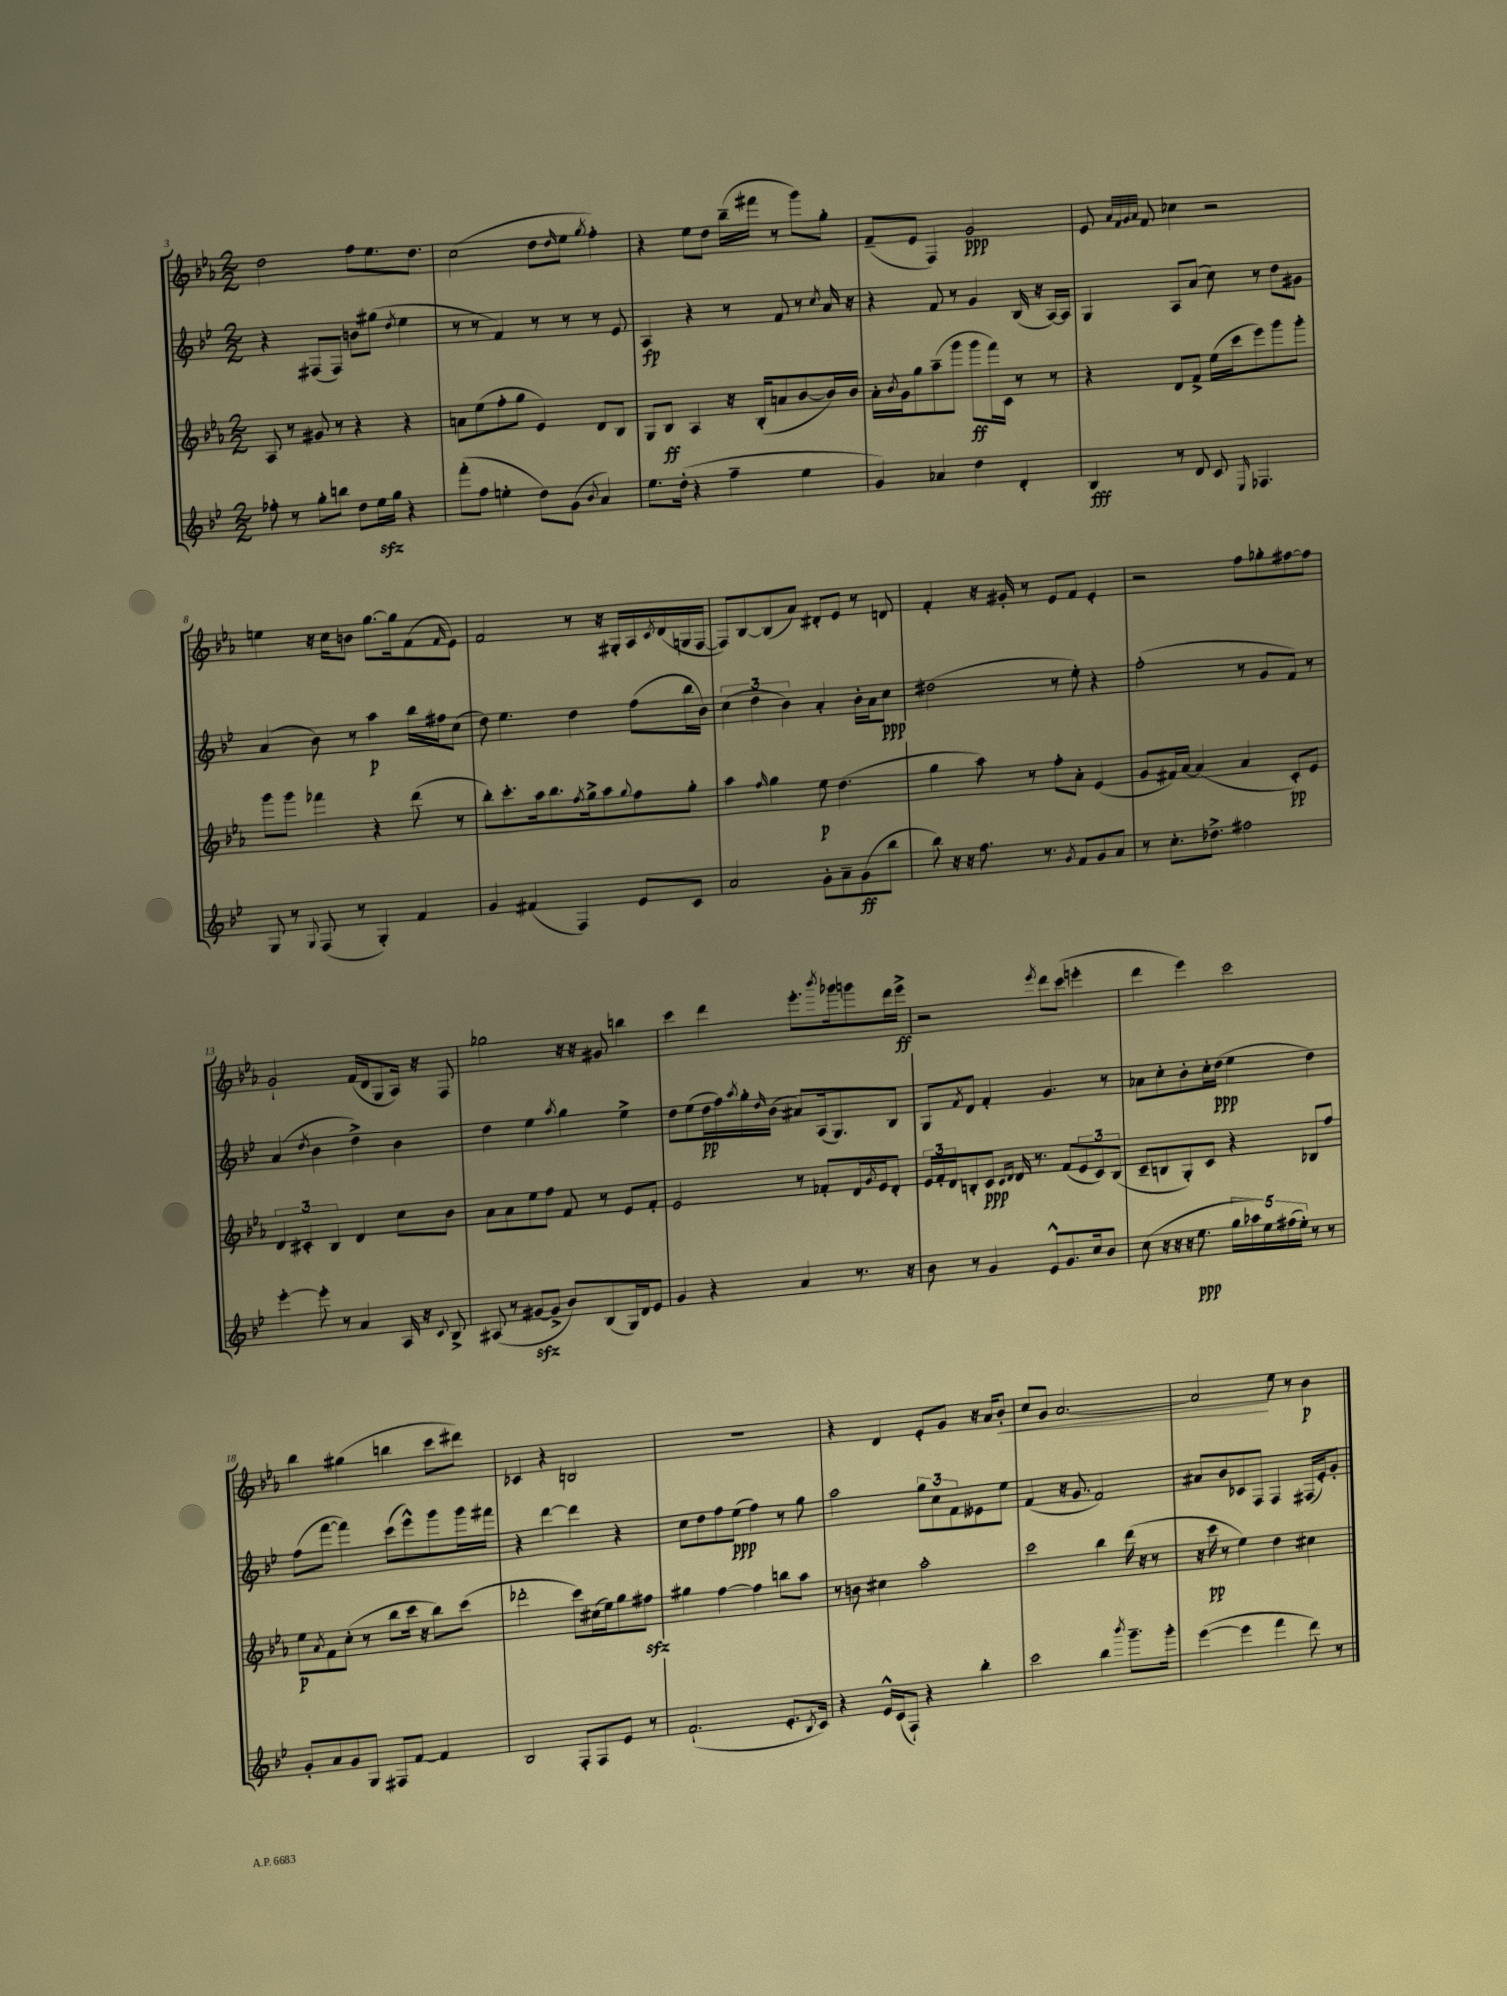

**kern	**dynam	**kern	**dynam	**kern	**dynam	**kern	**dynam
*part4	*part4	*part3	*part3	*part2	*part2	*part1	*part1
*staff4	*staff4	*staff3	*staff3	*staff2	*staff2	*staff1	*staff1
*clefG2	*	*clefG2	*	*clefG2	*	*clefG2	*
*k[b-e-]	*	*k[b-e-a-]	*	*k[b-e-]	*	*k[b-e-a-]	*
*M2/2	*	*M2/2	*	*M2/2	*	*M2/2	*
=3	=3	=3	=3	=3	=3	=3	=3
8ff-X'\	.	8A-/	.	4r	.	2dd\	.
8r	.	8r	.	.	.	.	.
8gg'\L	.	8g#X/	.	(8F#X/L	.	.	.
8bbn\J	.	8r	.	8F#/J)	.	.	.
8dd\L	.	4r	.	8bn\L	.	8ff\L	.
16ee-zz\L	.	.	.	(8gg#X\J	.	8.ee-\	.
16gg\JJ	.	.	.	.	.	.	.
.	.	.	.	8qdd/	.	.	.
4r	.	4r	.	4ee-\	.	.	.
.	.	.	.	.	.	8.dd\J	.
=4	=4	=4	=4	=4	=4	=4	=4
(8fff'\L	.	8an\L	.	8r	.	(2cc\	.
8ff\J	.	(8ee-\	.	8r	.	.	.
4een'\	.	8ff'\	.	4f/)	.	.	.
.	.	8gg\J	.	.	.	.	.
8dd\L)	.	4e-/)	.	8r	.	8dd\L	.
.	.	.	.	.	.	16qqdd/	.
(8g\J	.	.	.	8r	.	8ee-\J	.
8qqb-/	.	.	.	.	.	8qgg/	.
4a/)	.	8d/L	.	8r	.	4ff'\)	.
.	.	8B-/J	.	8e-/	.	.	.
=5	=5	=5	=5	=5	=5	=5	=5
8.ee-\L	.	8G/L	.	4A/	fp	4r	.
.	.	8B-/J	ff	.	.	.	.
(16dd'\Jk	.	.	.	.	.	.	.
4r	.	4A-/	.	4r	.	8ee-\L	.
.	.	.	.	.	.	8dd\J	.
4ff~\	.	16r	.	8r	.	(16bb-~\LL	.
.	.	(16B-'/KL	.	.	.	16fff#X\JJ	.
.	.	8an/	.	8f/	.	8r	.
4ee-\	.	[8b-/	.	8r	.	8ggg\L)	.
.	.	.	.	8qcc/	.	.	.
.	.	16b-/L])	.	16a/	.	8gg'\J	.
.	.	16b-/JJ	.	16r	.	.	.
=6	=6	=6	=6	=6	=6	=6	=6
4g/)	.	16a-'\LL	.	4r	.	(8f~/L	.
.	.	8qb-/	.	.	.	.	.
.	.	16g\J	.	.	.	.	.
.	.	8gg\	.	.	.	8e-/J	.
4a-X/	.	(8aa-~\	.	8f/	.	4F/)	.
.	.	8ggg\J	.	8r	.	.	.
4dd\	.	8ggg\L	ff	4g/	.	2g/	ppp
.	.	16fff\L)	.	.	.	.	.
.	.	16c\JJ	.	.	.	.	.
4d'/	.	8r	.	(16B-/	.	.	.
.	.	.	.	16r	.	.	.
.	.	8r	.	[16A/LL)	.	.	.
.	.	.	.	16A/JJ]	.	.	.
=7	=7	=7	=7	=7	=7	=7	=7
4B-/	fff	4r	.	4G/	.	8e-/	.
.	.	.	.	.	.	32qqa-/LLL	.
.	.	.	.	.	.	32qqf/	.
.	.	.	.	.	.	32qqg/	.
.	.	.	.	.	.	32qqa-/JJJ	.
.	.	.	.	.	.	8f/	.
8r	.	8d/L	.	8A/L	.	4cc-X\	.
8d/	.	8f^/J	.	(8a/J	.	.	.
8c/	.	(16ee-\LL	.	8cc\)	.	2r	.
.	.	16ccc\J	.	.	.	.	.
16qqE-/	.	.	.	.	.	.	.
4.F-X/	.	8eee-\)	.	8r	.	.	.
.	.	8ggg\	.	8dd\L	.	.	.
.	.	8ggg'\J	.	8g#X\J	.	.	.
!!LO:LB:g=z
=8	=8	=8	=8	=8	=8	=8	=8
8G/	.	8ggg\L	.	(4a/	.	4een\	.
8r	.	8ggg\J	.	.	.	.	.
8qqG/	.	.	.	.	.	.	.
(8F/	.	4fff-X\	.	8b-\)	.	16r	.
.	.	.	.	.	.	16cc\KL	.
8r	.	.	.	8r	.	8bn\J	.
4G'/)	.	4r	.	4aa\	p	[8.gg\L	.
.	.	.	.	.	.	16gg\k]	.
4f/	.	(8ddd\	.	16bb-\LL	.	(8f\	.
.	.	.	.	16ff#X\J	.	.	.
.	.	.	.	.	.	16qqf/	.
.	.	8r	.	(8cc\J	.	8e-\J)	.
=9	=9	=9	=9	=9	=9	=9	=9
4g/	.	8bb-'\L)	.	8dd\)	.	2f/	.
.	.	8.ccc'\	.	4.ee-\	.	.	.
(4f#X/	.	.	.	.	.	.	.
.	.	16aa-\k	.	.	.	.	.
.	.	8.bb-\	.	.	.	.	.
4F/)	.	.	.	4dd\	.	8r	.
.	.	8qff/	.	.	.	.	.
.	.	16gg^\k	.	.	.	.	.
.	.	8aa-\	.	.	.	16r	.
.	.	.	.	.	.	16G#X'/LL	.
.	.	8qqgg/	.	.	.	.	.
8e-/L	.	8ff\	.	(8ff\L	.	16A-/	.
.	.	.	.	.	.	8qc/	.
.	.	.	.	.	.	(16d/	.
8c/J	.	8gg'\J	.	16bb-\L	.	16Gn/	.
.	.	.	.	16b-\JJ)	.	[16F/JJ	.
=10	=10	=10	=10	=10	=10	=10	=10
2a/	.	4aa-\	.	(6cc\	.	8F/L])	.
.	.	.	.	.	.	[8B-/	.
.	.	.	.	6dd\	.	.	.
.	.	16qqff/	.	.	.	.	.
.	.	4gg\	.	.	.	(8B-/]	.
.	.	.	.	6b-\)	.	.	.
.	.	.	.	.	.	8a-/J)	.
8g'\L	.	8ee-\	p	4a'/	.	8d#X'/L	.
8a~\	.	(4.dd\	.	.	.	8e-/J	.
(8g\	ff	.	.	16b-'\LL	.	8r	.
.	.	.	.	16a\J	.	.	.
8bb-\J	.	.	.	8cc\J	ppp	8dn/	.
=11	=11	=11	=11	=11	=11	=11	=11
8bb-\)	.	4gg\	.	(2dd#X\	.	4f'/	.
16r	.	.	.	.	.	.	.
16r	.	.	.	.	.	.	.
8.ff\	.	8aa-\)	.	.	.	16r	.
.	.	.	.	.	.	16g#X'/	.
.	.	8r	.	.	.	8r	.
8.r	.	.	.	.	.	.	.
.	.	8ff'\L	.	8r	.	8e-/L	.
8qg/	.	.	.	.	.	.	.
8f/L	.	8a-'\J	.	8ee-'\)	.	8f/J	.
8g/	.	(4e-/	.	4r	.	4e-'/	.
8a/J	.	.	.	.	.	.	.
=12	=12	=12	=12	=12	=12	=12	=12
8r	.	8g/L	.	(2ff'\	.	2r	.
8.cc'\L	.	16f#X/L)	.	.	.	.	.
.	.	[16a-/JJ	.	.	.	.	.
.	.	(4a-/]	.	.	.	.	.
8.dd-X^\J	.	.	.	.	.	.	.
2ff#X\	.	4a-/	.	8r	.	8ff\L	.
.	.	.	.	8g/L	.	8gg-X'\	.
.	.	8c'/L)	pp	8f/J)	.	[8ff#X\	.
.	.	8e-/J	.	8r	.	8ff#\J]	.
!!LO:LB:g=z
=13	=13	=13	=13	=13	=13	=13	=13
[4eee-'\	.	6d/	.	(4a/	.	2g`/	.
.	.	6c#X'/	.	.	.	.	.
.	.	.	.	8qdd/	.	.	.
8eee-'\]	.	.	.	4b-\	.	.	.
.	.	6B-/	.	.	.	.	.
8r	.	.	.	.	.	.	.
4a/	.	4d/	.	4dd^\)	.	(16f/LL	.
.	.	.	.	.	.	16d/J	.
.	.	.	.	.	.	8G/	.
16A/	.	8cc\L	.	4b-\	.	16A-/Jk)	.
16r	.	.	.	.	.	16r	.
8qqc/	.	.	.	.	.	.	.
8B-^/	.	8b-\J	.	.	.	8F/	.
=14	=14	=14	=14	=14	=14	=14	=14
(8A#X/	.	8a-\L	.	4dd\	.	2gg-X\	.
8r	.	8a-\	.	.	.	.	.
[8g#Xzz/L	.	8ee-\	.	4ee-\	.	.	.
8g#^/J]	.	8ff\J	.	.	.	.	.
.	.	.	.	8qaa/	.	.	.
8b-/L)	.	8f/	.	4gg\	.	16r	.
.	.	.	.	.	.	16r	.
(8B-/	.	8r	.	.	.	8g#X/	.
16G/L)	.	8e-/L	.	4ee-^\	.	4bbn\	.
16d/J	.	.	.	.	.	.	.
8e-/J	.	8f'/J	.	.	.	.	.
=15	=15	=15	=15	=15	=15	=15	=15
4g/	.	2e-/	.	8dd\L	.	4ccc\	.
.	.	.	.	(8ee-\	.	.	.
4r	.	.	.	16dd\L	pp	4ddd\	.
.	.	.	.	16ff\)	.	.	.
.	.	.	.	8qaa/	.	.	.
.	.	.	.	16gg'\	.	.	.
.	.	.	.	16qqdd/	.	.	.
.	.	.	.	(16b-\JJ	.	.	.
4a/	.	8r	.	8a#X/L)	.	8.eee-'\L	.
.	.	8f-X'/L	.	(16A/k	.	.	.
.	.	.	.	.	.	8qbbb-/	.
.	.	.	.	8.G/)	.	16ggg-X\k	.
8.r	.	16d/L	.	.	.	8gggn\	.
.	.	8qg/	.	.	.	.	.
.	.	16e-/J	.	.	.	.	.
.	.	8d'/J	.	8B-/J	.	16ddd\L	.
16r	.	.	.	.	.	16eee-^\JJ	ff
=16	=16	=16	=16	=16	=16	=16	=16
8b-\	.	24e-/LL	.	8G/L	.	2r	.
.	.	24f'/	.	.	.	.	.
.	.	24d/J	.	.	.	.	.
.	.	.	.	8qf/	.	.	.
8r	.	8Bn'/	.	8d/J	.	.	.
4g/	.	8c/J	ppp	4f'/	.	.	.
.	.	16qqc/LL	.	.	.	.	.
.	.	16qqd/JJ	.	.	.	.	.
.	.	16d/	.	.	.	.	.
.	.	8.r	.	.	.	.	.
.	.	.	.	.	.	8qeee-/	.
8e-^^/L	.	.	.	4.g/	.	8ddd\L	.
8.g/	.	(8f/L	.	.	.	(8ccc\J	.
.	.	12e-/	.	.	.	4eeen'\	.
16cc/k	.	.	.	.	.	.	.
.	.	12c/)	.	.	.	.	.
8b-/J	.	.	.	8r	.	.	.
.	.	(12B/J	.	.	.	.	.
=17	=17	=17	=17	=17	=17	=17	=17
(8cc\	.	8c~/L	.	8a-X\L	.	4ddd\	.
16r	.	8Bn/	.	8cc'\	.	.	.
16r	.	.	.	.	.	.	.
16r	.	8G'/)	.	8b-'\	.	4eee-\)	.
8.ee-\	ppp	.	.	.	.	.	.
.	.	8c/J	.	16cc'\L	.	.	.
.	.	.	.	(16dd\JJ	ppp	.	.
20gg\LL	.	4r	.	4ee-\	.	2ccc\	.
20aa-X\)	.	.	.	.	.	.	.
20ee-\	.	.	.	.	.	.	.
(20ff#X\	.	.	.	.	.	.	.
20ee-'\JJ)	.	.	.	.	.	.	.
8r	.	8B-X/L	.	4dd\)	.	.	.
8r	.	8ff/J	.	.	.	.	.
!!LO:LB:g=z
=18	=18	=18	=18	=18	=18	=18	=18
8g'/L	.	8ee-\L	p	(8ff\L	.	4bb-\	.
.	.	8qa-/	.	.	.	.	.
8a/	.	8f\	.	[8fff\J	.	.	.
8g/	.	(8cc'\J	.	4fff\])	.	(4gg#X\	.
8G/J	.	8r	.	.	.	.	.
8F#X/L	.	8bb-\L	.	(8ccc\L	.	4bbn\	.
[8f/J	.	16ccc\Jk	.	8eee-^^\)	.	.	.
.	.	16r	.	.	.	.	.
4f/]	.	8bb-\L)	.	8ggg\	.	8ccc\L	.
.	.	(8ccc\J	.	16ggg\L	.	8ddd#X\J)	.
.	.	.	.	16fff#X\JJ	.	.	.
=19	=19	=19	=19	=19	=19	=19	=19
2B-/	.	2ddd-X'\	.	4r	.	4c-X/	.
.	.	.	.	[4ddd\	.	4r	.
8F'/L	.	8ccc\L)	.	4ddd\]	.	2Bn/	.
8F/	.	(16cc#X\L	.	.	.	.	.
.	.	16ee-\J)	.	.	.	.	.
8e-/J	.	8gg\	.	4r	.	.	.
8r	.	8ff#Xzz\J	.	.	.	.	.
=20	=20	=20	=20	=20	=20	=20	=20
(2.f`/	.	4gg#X\	.	8cc\L	.	1r	.
.	.	.	.	8dd\	.	.	.
.	.	[4ff\	.	8ff\	.	.	.
.	.	.	.	(8ee-\J	ppp	.	.
.	.	4ff\]	.	4ff\)	.	.	.
8.e-'/L	.	8bbn\L	.	8r	.	.	.
.	.	8aa-\J	.	8gg\	.	.	.
8qB-/	.	.	.	.	.	.	.
16c/Jk)	.	.	.	.	.	.	.
=21	=21	=21	=21	=21	=21	=21	=21
4r	.	8r	.	2aa\	.	4r	.
.	.	8bn\	.	.	.	.	.
16e-^^/LL	.	4cc#X\	.	.	.	4d/	.
(16c/J	.	.	.	.	.	.	.
8F`/J)	.	.	.	.	.	.	.
4r	.	2aa-'\	.	12gg\L	.	8e-'/L	.
.	.	.	.	12cc\	.	.	.
.	.	.	.	.	.	8g/J	.
.	.	.	.	12f\	.	.	.
4bb-'\	.	.	.	8e--X\	.	16r	.
.	.	.	.	.	.	16a-/KL	.
!	!	!	!	!	!	!	!LO:HP:b
.	.	.	.	8ee-\J	.	8b-'/J	<
=22	=22	=22	=22	=22	=22	=22	=22
2ccc\	.	2ccc\	.	(4f/	.	8cc/L	.
.	.	.	.	.	.	8g/J	.
.	.	.	.	16r	.	[2.a-/	.
.	.	.	.	8.g/	.	.	.
4bb-\	.	4bb-\	.	2f/)	.	.	.
8qbbb-/	.	.	.	.	.	.	.
8.ggg~\L	.	(16ddd\	.	.	.	.	.
.	.	16r	.	.	.	.	.
.	.	8r	.	.	.	.	.
16ggg'\Jk	.	.	.	.	.	.	.
=23	=23	=23	=23	=23	=23	=23	=23
([4eee-\	.	16r	.	8a#X/L	.	2a-/]	.
.	.	16ccc\	pp	.	.	.	.
.	.	8r	.	8b-/	.	.	.
4eee-\]	.	4ee-\)	.	8c-X/	.	.	.
.	.	.	.	8F/J	.	.	.
4fff\	.	4dd\	.	4F/	.	8ee-\	[
.	.	.	.	.	.	8r	.
8ddd\)	.	4cc#X\	.	(16F#X/LL	.	4b-\	p
.	.	.	.	16e-'/J)	.	.	.
8r	.	.	.	8g'/J	.	.	.
==	==	==	==	==	==	==	==
*-	*-	*-	*-	*-	*-	*-	*-
